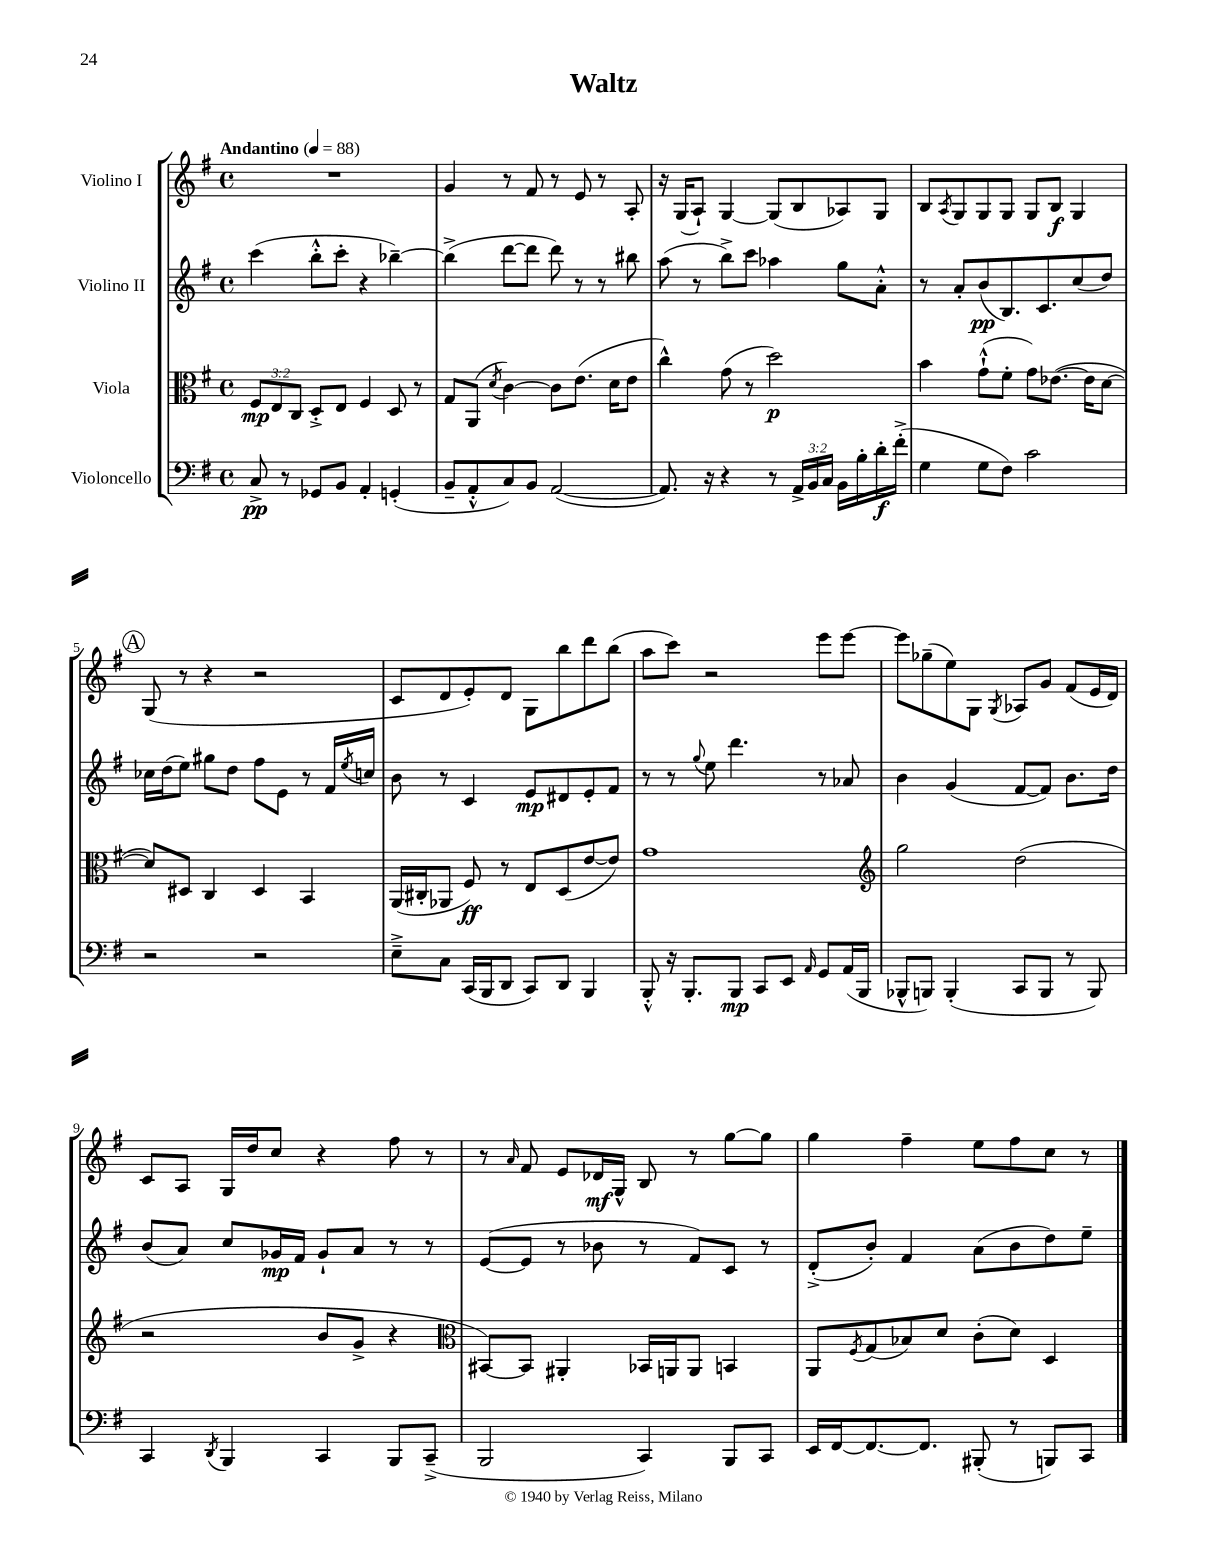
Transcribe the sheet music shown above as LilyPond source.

\header { title = "Waltz" }
<<
\new StaffGroup <<
\new Staff = "s0" \with { instrumentName = "Violino I" } {
    \clef treble \key g \major \defaultTimeSignature \time 4/4 \tempo "Andantino" 4 = 88
    R1 |
    g'4 r8 fis'8 r8 e'8 r8 a8-. |
    r16 g16( a8-!) g4~ g8( b8 aes8) g8 |
    b8 \acciaccatura { a8 } g8 g8 g8 g8 b8\f g4 |
    \mark \markup { \circle "A" } g8( r8 r4 r2 |
    c'8 d'8 e'8-.) d'8 g8 b''8 d'''8 b''8( |
    a''8 c'''8) r2 e'''8 e'''8~ |
    e'''8 ges''8--( e''8) g8 \acciaccatura { g8 } aes8 g'8 fis'8( e'16 d'16) |
    c'8 a8 g16 d''16 c''8 r4 fis''8 r8 |
    r8 \grace { a'16 } fis'8 e'8 des'16\mf g16-^ b8 r8 g''8~ g''8 |
    g''4 fis''4-- e''8 fis''8 c''8 r8 \bar "|." |
}
\new Staff = "s1" \with { instrumentName = "Violino II" } {
    \clef treble \key g \major \defaultTimeSignature \time 4/4
    c'''4( b''8-.-^ c'''8-. r4 bes''4~--) |
    bes''4->( d'''8~ d'''8 d'''8) r8 r8 bis''8 |
    a''8( r8 b''8->) c'''8 aes''4 g''8 a'8-.-^ |
    r8 a'8-. b'8\pp( b8.) c'8. c''8( d''8) |
    \mark \markup { \circle "A" } ces''16 d''16( e''8) gis''8 d''8 fis''8 e'8 r8 fis'16 \acciaccatura { e''8 } c''16 |
    b'8 r8 c'4 e'8\mp dis'8 e'8-. fis'8 |
    r8 r8 \appoggiatura { g''8 } e''8 d'''4. r8 aes'8 |
    b'4 g'4( fis'8~ fis'8) b'8. d''16 |
    b'8( a'8) c''8 ges'16\mp fis'16 ges'8-! a'8 r8 r8 |
    e'8~( e'8 r8 bes'8 r8 fis'8) c'8 r8 |
    d'8-.->( b'8-.) fis'4 a'8( b'8 d''8) e''8-- \bar "|." |
}
\new Staff = "s2" \with { instrumentName = "Viola" } {
    \clef alto \key g \major \defaultTimeSignature \time 4/4 \override Staff.TupletNumber.text = #tuplet-number::calc-fraction-text
    \tuplet 3/2 { fis8\mp e8 c8 } d8-.-> e8 fis4 d8 r8 |
    g8 a,8( \acciaccatura { d'8 } c'4~) c'8 e'8.( d'16 e'8 |
    c''4-^) g'8( r8 d''2\p) |
    b'4 g'8-!-^( fis'8-. g'8) ees'8.~( ees'16 d'8~ |
    \mark \markup { \circle "A" } d'8) dis8 c4 dis4 b,4 |
    a,16( cis16-. aes,8 fis8\ff) r8 e8 d8( e'8~ e'8) |
    g'1 |
    \clef treble g''2 d''2( |
    r2 b'8 g'8-> r4 |
    \clef alto bis,8~) bis,8 ais,4-. bes,16 a,16 a,8 b,4 |
    a,8 \acciaccatura { fis8 } g8( bes8) d'8 c'8-.( d'8) d4 \bar "|." |
}
\new Staff = "s3" \with { instrumentName = "Violoncello" } {
    \clef bass \key g \major \defaultTimeSignature \time 4/4 \override Staff.TupletNumber.text = #tuplet-number::calc-fraction-text
    c8->\pp r8 ges,8 b,8 a,4-. g,4-.( |
    b,8-- a,8-.-^ c8) b,8 a,2~( |
    a,8.) r16 r4 r8 \tuplet 3/2 { a,16-> b,16 c16 } b,16 b16-. d'16-.\f fis'16-.->( |
    g4 g8 fis8) c'2 |
    \mark \markup { \circle "A" } r2 r2 |
    e8---> c8 c,16( b,,16 d,8 c,8) d,8 b,,4 |
    b,,8-.-^ r16 b,,8.-. b,,8\mp c,8 e,8 \grace { a,16 } g,8 a,16( b,,16 |
    bes,,8-^ b,,8) b,,4-.( c,8 b,,8 r8 b,,8) |
    c,4 \acciaccatura { d,8 } b,,4 c,4 b,,8 c,8--->( |
    b,,2 c,4) b,,8 c,8 |
    e,16 fis,16~ fis,8.~ fis,8. bis,,8-.( r8 b,,8) c,8 \bar "|." |
}
>>
>>
